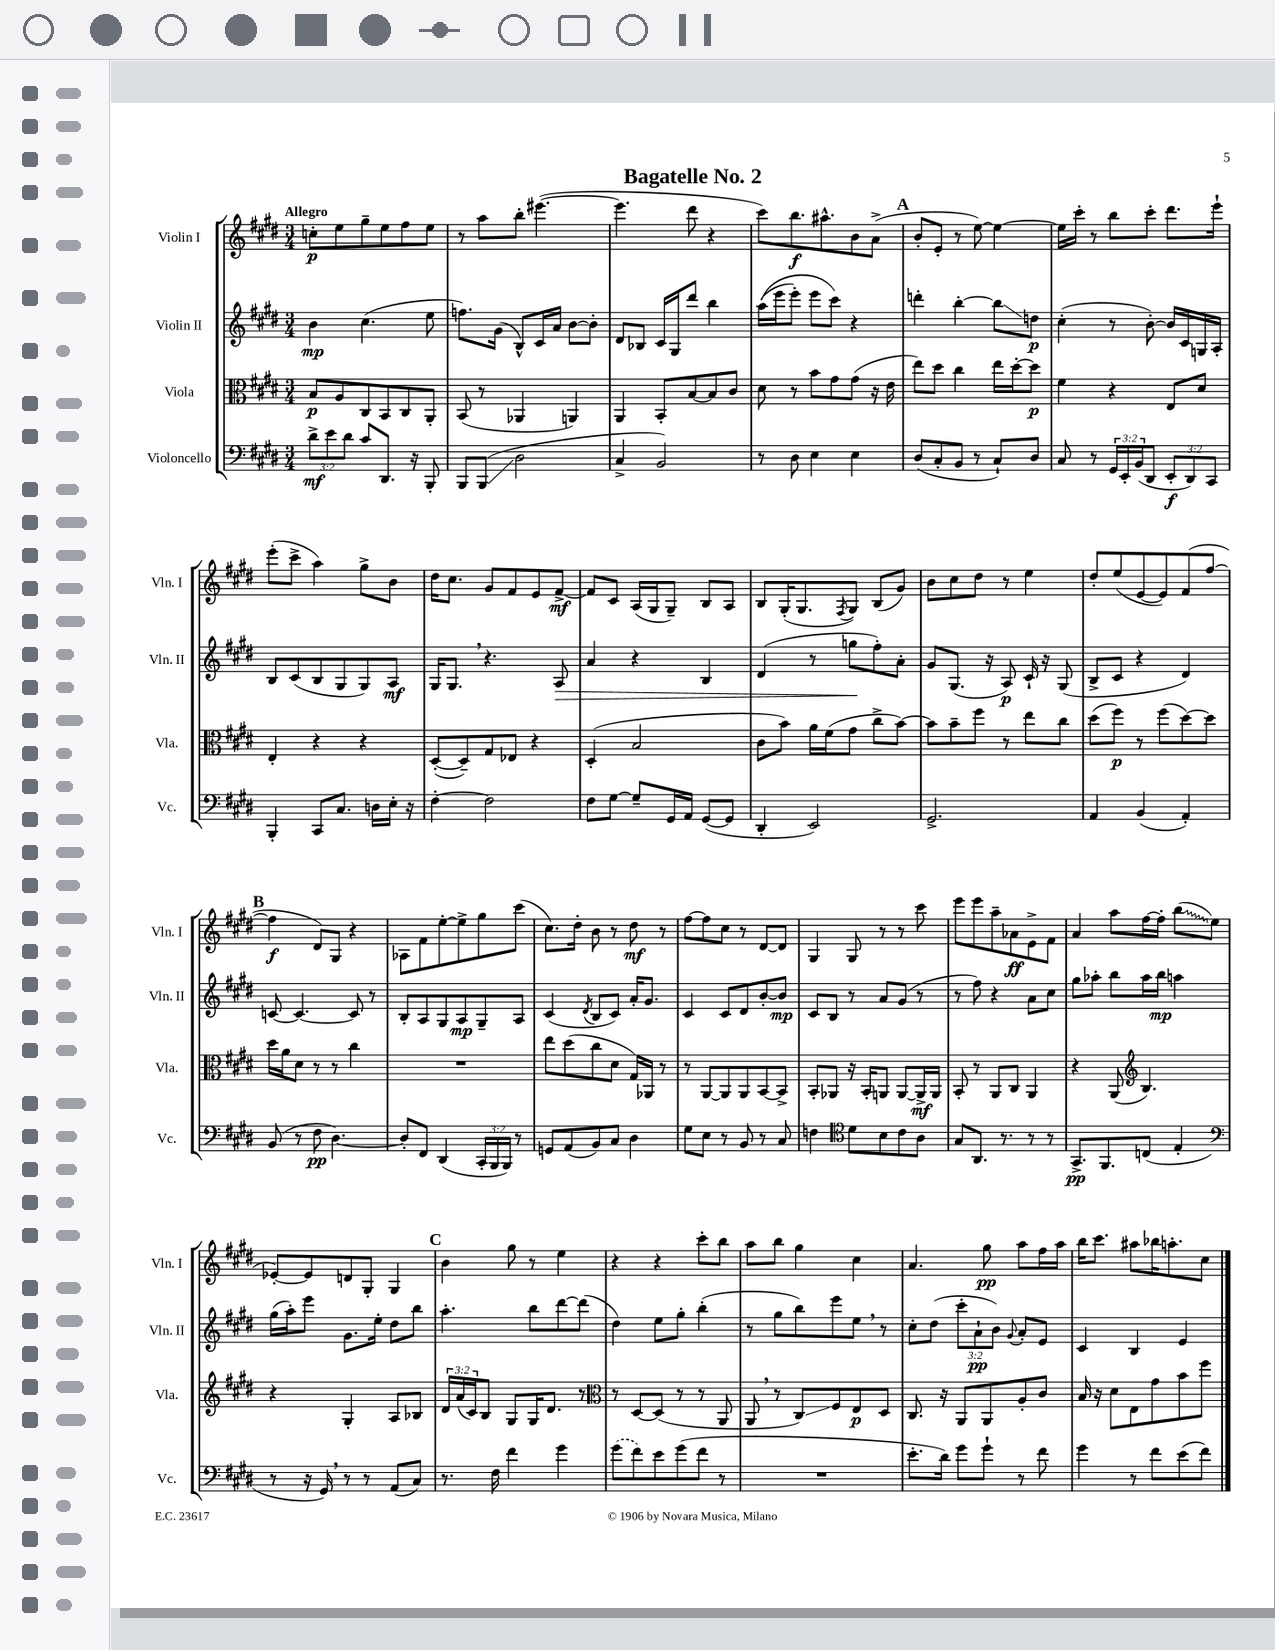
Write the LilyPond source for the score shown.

\header { title = "Bagatelle No. 2" }
<<
\new StaffGroup <<
\new Staff = "s0" \with { instrumentName = "Violin I" shortInstrumentName = "Vln. I" } {
    \clef treble \key e \major \numericTimeSignature \time 3/4 \tempo "Allegro"
    c''8-.\p e''8 gis''8-- e''8 fis''8 e''8 |
    r8 a''8 b''8-. eis'''4.~( |
    eis'''4. dis'''8 r4 |
    cis'''8) b''8.\f ais''8.-^ b'8 a'8->( |
    \mark \markup { \bold "A" } b'8-. e'8-. r8 e''8~) e''4~ |
    e''16 cis'''16-. r8 b''8 cis'''8-. dis'''8. e'''16-! |
    e'''8-.( cis'''8-> a''4) gis''8-> b'8 |
    dis''16 cis''8. gis'8 fis'8 e'8 fis'8~->\mf |
    fis'8 cis'8 a16( gis16 gis8--) b8 a8 |
    b8 gis16-.( gis8. \acciaccatura { fis8 } gis8) b8( gis'8) |
    b'8 cis''8 dis''8 r8 e''4 |
    dis''8-. e''8( e'8~ e'8) fis'8( fis''8~ |
    \mark \markup { \bold "B" } fis''4\f dis'8) gis8 r4 |
    aes8 fis'8 e''8~-. e''8-> gis''8 cis'''8( |
    cis''8.) dis''16-. b'8 r8 dis''8\mf r8 |
    fis''8~ fis''8 cis''8 r8 dis'8~ dis'8 |
    gis4 gis8 r8 r8 cis'''8 |
    e'''8 e'''8 a''8-- aes'8\ff e'8-> fis'8 |
    a'4 a''8 fis''16~ fis''16-. \once \override Glissando.style = #'zigzag b''8\glissando( e''8 |
    ees'8~-.) ees'8 d'8 gis8-. gis4 |
    \mark \markup { \bold "C" } b'4 gis''8 r8 e''4 |
    r4 r4 cis'''8-. b''8 |
    a''8 b''8 gis''4 cis''4 |
    a'4. gis''8\pp a''8 fis''16 a''16 |
    b''16 cis'''8. ais''8 bes''16 a''8.-. cis''8 \bar "|." |
}
\new Staff = "s1" \with { instrumentName = "Violin II" shortInstrumentName = "Vln. II" } {
    \clef treble \key e \major \numericTimeSignature \time 3/4 \override Staff.TupletNumber.text = #tuplet-number::calc-fraction-text
    b'4\mp cis''4.( e''8 |
    f''8.) gis'16( b8-^) cis'16 a'16 b'8~ b'8-. |
    dis'8 bes8 cis'16 gis16 dis'''8 b''4 |
    a''16(\( e'''16 e'''8-.) e'''8 cis'''8\) r4 |
    \mark \markup { \bold "A" } d'''4-. b''4~-. b''8\glissando d''8\p |
    cis''4-.( r8 b'8~-.) b'16 cis'16 g16 a16-. |
    b8 cis'8( b8 gis8 gis8) a8\mf |
    gis16 gis8. \breathe r4. a8\> |
    a'4 r4 b4 |
    dis'4( r8 g''8\! fis''8-.) a'8-. |
    gis'8 gis8.( r16 a8\p) cis'16-! r16 gis8( |
    b8-> cis'8 r4 dis'4) |
    \mark \markup { \bold "B" } c'8~ c'4.~ c'8 r8 |
    b8-. a8 gis8 a8\mp gis8-- a8 |
    cis'4( \acciaccatura { dis'8 } b8 cis'8) a'16-. gis'8. |
    cis'4 cis'8 dis'8 b'8~-. b'8\mp |
    cis'8 b8 r8 a'8 gis'8( r8 |
    r8 fis''8) r4 a'8 cis''8 |
    gis''8 aes''8-. b''8 aes''16 b''16\mp a''4 |
    gis''16( a''16-.) e'''8 gis'8. e''16-. dis''8 b''8 |
    \mark \markup { \bold "C" } a''4.-. b''8 dis'''8~ dis'''8( |
    dis''4) e''8 gis''8-. b''4-.( |
    r8 gis''8 b''8) e'''8 e''8 \breathe r8 |
    cis''8-. dis''8( \tuplet 3/2 { cis'''8-. a'8-!\pp b'8) } \appoggiatura { gis'8 } a'8-. e'8 |
    cis'4 b4 e'4 \bar "|." |
}
\new Staff = "s2" \with { instrumentName = "Viola" shortInstrumentName = "Vla." } {
    \clef alto \key e \major \numericTimeSignature \time 3/4 \override Staff.TupletNumber.text = #tuplet-number::calc-fraction-text
    b8\p a8 cis8 b,8 cis8 a,8-. |
    b,8( r8 aes,4 a,4) |
    a,4 b,8-. b8~ b8 cis'8 |
    dis'8 r8 b'8 gis'8 gis'8( r16 e'16 |
    \mark \markup { \bold "A" } e''8) dis''8 cis''4 e''16 dis''16~-. dis''8\p |
    fis'4 r4 e8 dis'8 |
    e4-. r4 r4 |
    dis8~-.( dis8--) gis8 ees8 r4 |
    dis4-.( b2 |
    cis'8 b'8) a'16 fis'16( gis'8 cis''8-> b'8~) |
    b'8 b'8-- fis''8 r8 e''8 cis''8 |
    dis''8( fis''8\p) r8 fis''8( dis''8~) dis''8 |
    \mark \markup { \bold "B" } dis''16 a'16 dis'8 r8 r8 cis''4 |
    R2. |
    e''8 dis''8( cis''8 dis'8 gis16) aes,16 r8 |
    r8 a,8~ a,8 a,8 b,8~ b,8-> |
    b,8-. aes,8 r16 b,16-. a,8 a,8~ a,16->\mf a,16 |
    b,8-. r8 a,8 cis8 a,4 |
    r4 a,8( \clef treble b4.) |
    r4 gis4-. a8 bes8 |
    \mark \markup { \bold "C" } \tuplet 3/2 { dis'16 a'16( cis'16) } b8 gis8 gis16 dis'8. r8 |
    \clef alto r8 dis8~ dis8( r8 r8 a,8 |
    a,8 \breathe r8 cis8\glissando) fis8 e8\p dis8 |
    cis8. r16 a,8 a,8 a8-. cis'8 |
    b16 r16 dis'8 e8 gis'8 b'8 fis''8 \bar "|." |
}
\new Staff = "s3" \with { instrumentName = "Violoncello" shortInstrumentName = "Vc." } {
    \clef bass \key e \major \numericTimeSignature \time 3/4 \override Staff.TupletNumber.text = #tuplet-number::calc-fraction-text
    \tuplet 3/2 { dis'8->\mf e'8 dis'8 } cis'8 dis,8. r16 b,,8-. |
    b,,8 b,,8\glissando( dis2 |
    cis4-> b,2) |
    r8 dis8 e4 e4 |
    \mark \markup { \bold "A" } dis8( cis8-. b,8 r8 cis8-!) dis8 |
    cis8 r8 \tuplet 3/2 { gis,16 e,16-. b,16( } dis,8 \tuplet 3/2 { e,8-.\f dis,8) cis,8 } |
    b,,4-. cis,8 cis8. d16 e16-. r16 |
    fis4~-. fis2 |
    fis8 gis8~ gis8-- gis,16 a,16 gis,8~( gis,8 |
    dis,4-. e,2) |
    gis,2.-> |
    a,4 b,4( a,4-.) |
    \mark \markup { \bold "B" } b,8( r8 fis8\pp dis4.~) |
    dis8-. fis,8 dis,4( \tuplet 3/2 { cis,16-. b,,16 b,,16) } r8 |
    g,8 a,8( b,8) cis8 dis4 |
    gis8 e8 r8 b,8 r8 cis8 |
    f4 \clef tenor dis'8 b8 cis'8 a8 |
    gis8 a,8. r8. r8 r8 |
    gis,8.->\pp fis,8. c8( e4-. |
    \clef bass r8 r16 gis,16) \breathe r8 r8 a,8( cis8) |
    \mark \markup { \bold "C" } r8. fis16 fis'4 gis'4 |
    \once \slurDashed gis'8( fis'8) e'8 gis'8( fis'8 r8 |
    R2. |
    e'8.-. dis'16) gis'8 gis'8-! r8 fis'8 |
    gis'4 r8 fis'8 e'8( fis'8) \bar "|." |
}
>>
>>
\layout { \context { \Score \remove "Bar_number_engraver" } }
